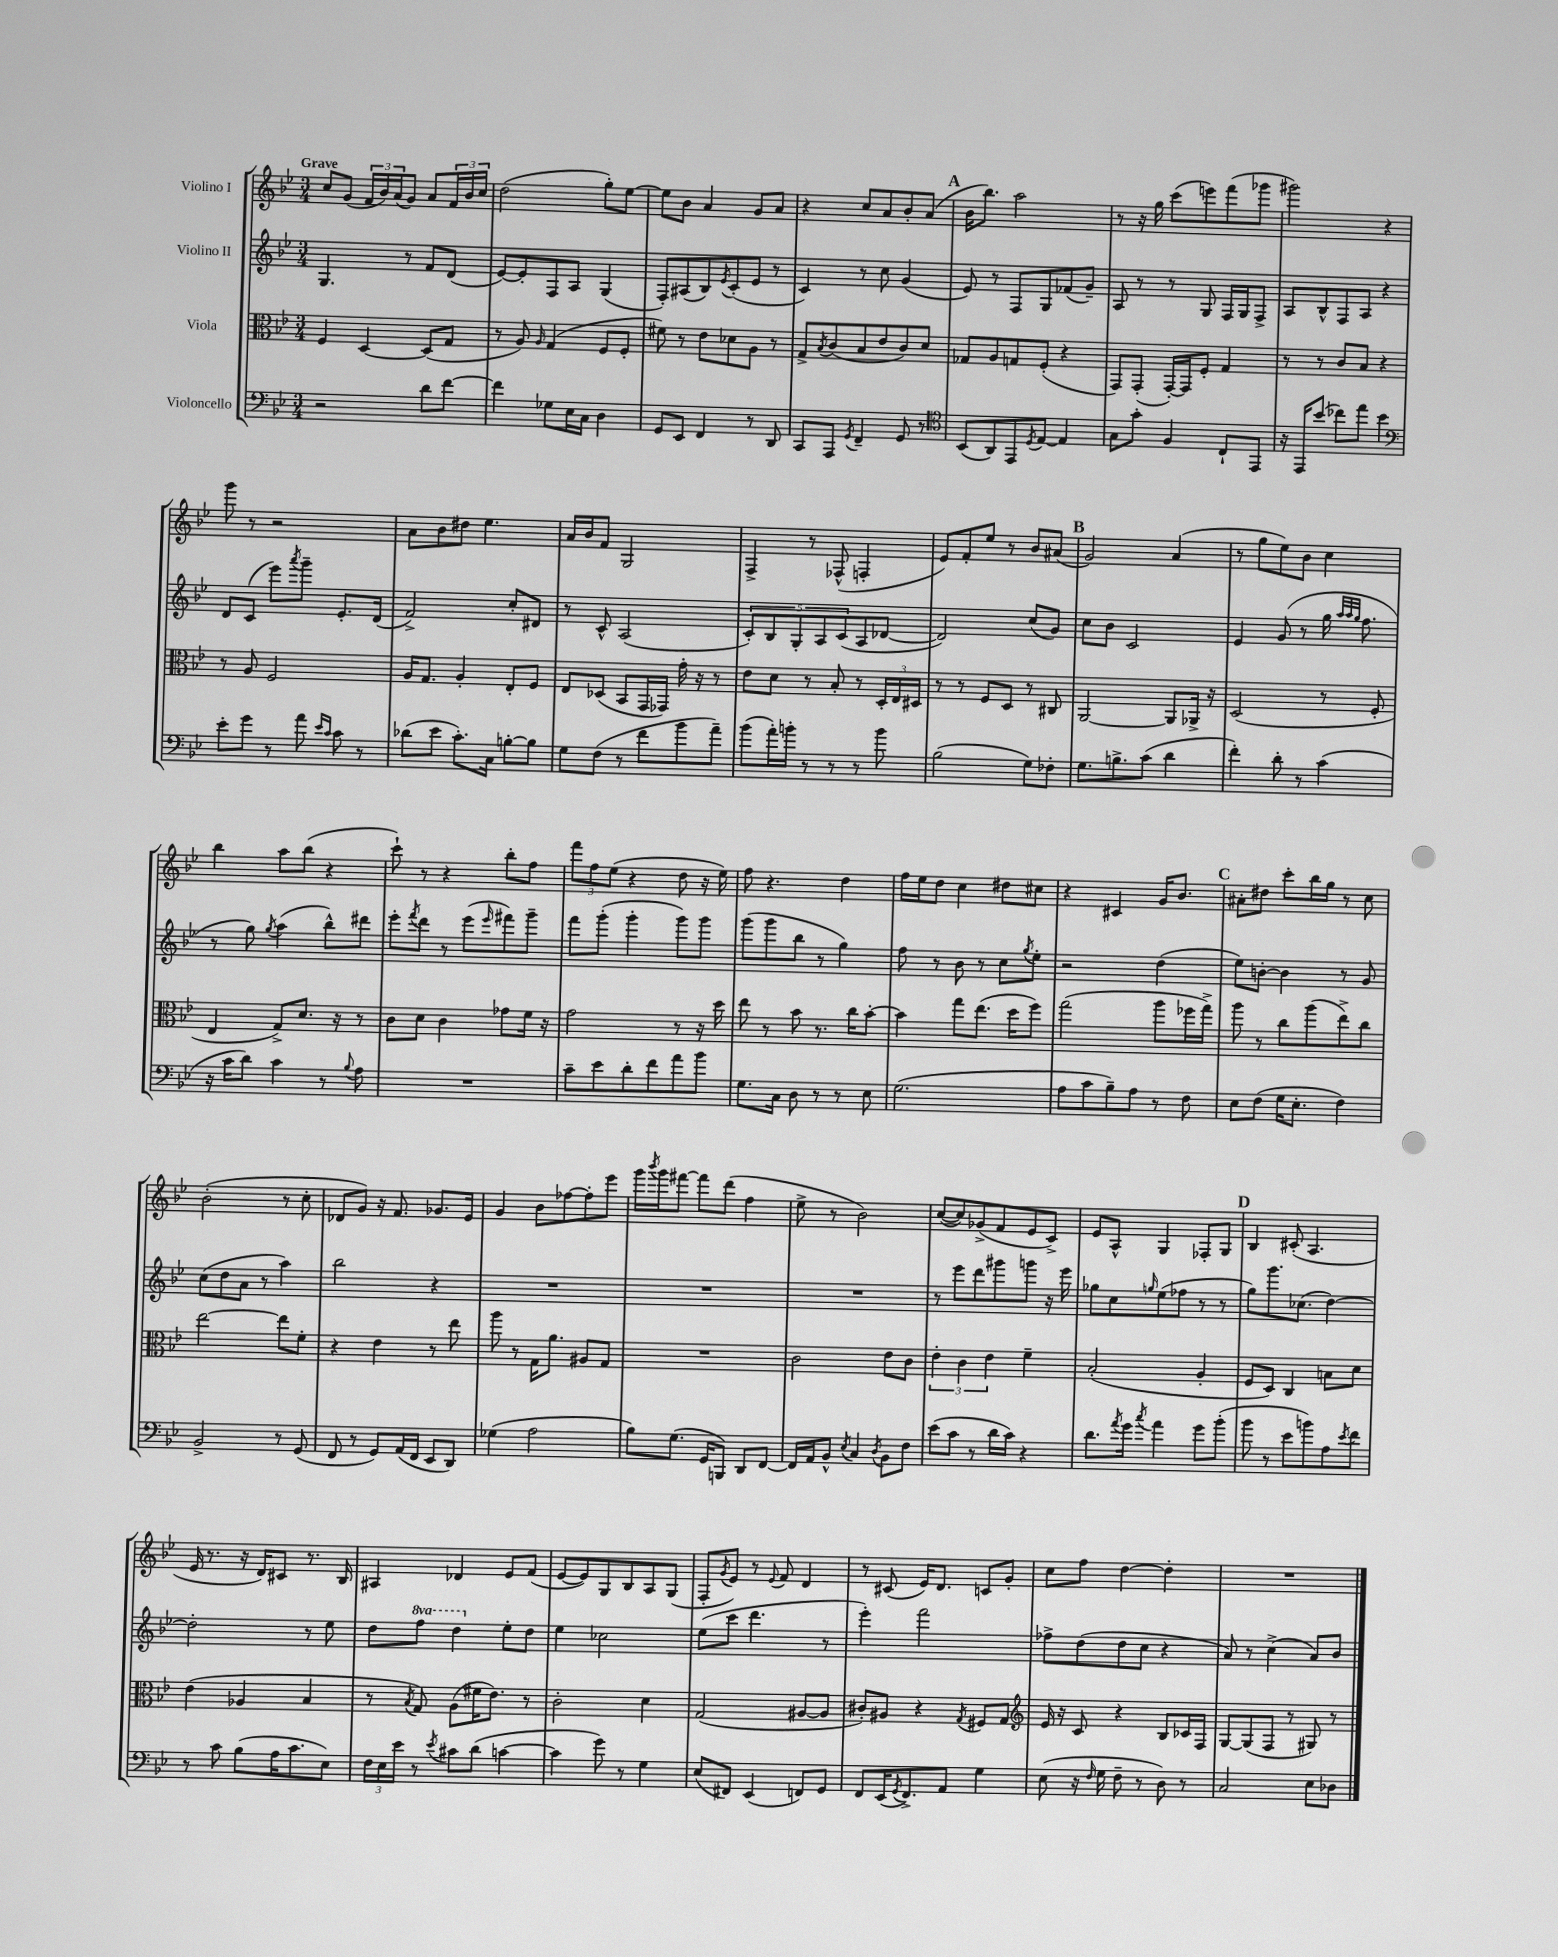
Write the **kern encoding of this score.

**kern	**kern	**kern	**kern
*staff4	*staff3	*staff2	*staff1
*clefF4	*clefC3	*clefG2	*clefG2
*k[b-e-]	*k[b-e-]	*k[b-e-]	*k[b-e-]
*M3/4	*M3/4	*M3/4	*M3/4
2r	4F	4.G	8cc
.	.	.	(8g
.	[4D	.	24f
.	.	.	24b-)
.	.	.	(24a
.	.	8r	8g)
8d	(8D]	8f	8a
[8f	8G	(8d	24f
.	.	.	24b-
.	.	.	24cc
=	=	=	=
4f]	8r	[8e-)	(2dd
.	8A)	8e-']	.
.	16qqA	.	.
8G-	(4G	8F	.
16E-	.	8A	.
16C	.	.	.
4D	8F	(4G	8gg')
.	8F'	.	[8ee-
=	=	=	=
8GG	8f#)	8F')	8ee-]
8EE-	8r	(8A#	8b-
4FF	8e-	8B-)	4a
.	.	8qe-	.
.	8d-	(8c'	.
8r	8A	8e-	8g
8DD	8r	8r	8a
=	=	=	=
8CC	8G^	4c)	4r
.	8qB-	.	.
8AAA	(8c	.	.
8qGG	.	.	.
4FF~	8B-	8r	8cc
.	8e-	8cc	8a
8GG	8c)	(4g	8b-'
8r	8d	.	(8a
=	=	=	=
*clefC4	*	*	*
(8BB-	8G-	8e-)	16b-
.	.	.	8.bb-)
8AA)	8A	8r	.
8EE-	8G	8F	2aa
8qD	.	.	.
[8E-	(8F'	8G	.
4E-]	4r	(8f-	.
.	.	8g~)	.
=	=	=	=
8G	8GG)	8A	8r
8g'	(8GG'	8r	16r
.	.	.	16gg
4F	[16GG')	8r	(8ccc
.	16GG]	.	.
.	8F'	8G	8eee)
8C`	4G	16F	(8fff
.	.	16G	.
8EE-	.	8F^	8ggg-
=	=	=	=
16r	8r	8A	2ggg#)
16EE-	.	.	.
(8b-	8r	8B-^^	.
8cc-)	8c	8F	.
8ee-	8B-	8A	.
4b-	4r	4r	4r
=	=	=	=
*clefF4	*	*	*
8e-'	8r	8d	8ggg
8g	8A	(8c	8r
8r	2F	8eee-)	2r
.	.	8qaaa	.
8a	.	8ggg~	.
16qqe-	.	.	.
16qqc	.	.	.
8c	.	8.e-'	.
8r	.	.	.
.	.	(16d	.
=	=	=	=
(8d-	16A	2f^)	8a
.	8.G	.	.
8e-	.	.	8b-
8.c')	4A'	.	8dd#
.	.	.	4.ee-
16C	.	.	.
[8B'	8E-'	8cc'	.
8B]	8F	8d#	.
=	=	=	=
8G	8E-	8r	16a
.	.	.	16b-
(8F	(8D-	8c^^	8f
8r	8BB-	(2A	2G
8f	16GG	.	.
.	16GG-)	.	.
8b-	16g'	.	.
.	16r	.	.
8a~)	8r	.	.
=	=	=	=
(8b-	8e-	10c')	4F^
.	.	10B-	.
16a')	8d	.	.
16b'	.	.	.
.	.	10G'	.
8r	8r	.	8r
.	.	10A	.
8r	8B-'	.	(8F-^^
.	.	(10c	.
8r	8r	8A	4F'
8b	24D'	[8d-	.
.	24E-	.	.
.	24D#	.	.
=	=	=	=
(2B-	8r	2d-])	8e-)
.	8r	.	8f'
.	8F	.	8ee-
.	8D	.	8r
8G)	8r	(8cc	8b-
8F-'	8C#	8g)	(8a#
=	=	=	=
8.G	[2AA	8cc	2g)
.	.	8b-	.
8.B^	.	.	.
.	.	2c	.
(8c	.	.	.
4d	8AA]	.	(4a
.	16AA-^	.	.
.	16r	.	.
=	=	=	=
4f')	(2D	4e-	8r
.	.	.	8gg
8d'	.	(8g	8ee-)
8r	.	8r	8b-
(4c	8r	16gg	4cc
.	.	32qqaa	.
.	.	32qqaa	.
.	.	32qqgg	.
.	.	8.ff	.
.	8F'	.	.
=	=	=	=
16r	4E-	8r	4bb-
16c	.	.	.
8d)	.	8gg)	.
.	.	8qgg	.
4c	8G^)	(4aa	8aa
.	8.d	.	(8bb-
8r	.	8bb-^^)	4r
.	16r	.	.
8qqB-	.	.	.
8A	8r	8ddd#	.
=	=	=	=
2.r	8c	8eee-'	8ccc`)
.	.	8qfff	.
.	8d	8ddd	8r
.	4c	8r	4r
.	.	(8eee-	.
.	.	16qqeee-	.
.	8g-	8fff#)	8bb-'
.	16f	8ggg~	8ff
.	16r	.	.
=	=	=	=
8c~	2g	8fff	12fff
.	.	.	12ff
8e-	.	(8ggg'	.
.	.	.	(12ee-
8d'	.	4ggg'	4r
8f	.	.	.
8a	8r	8ggg)	8dd
8b-	16r	8ggg	16r
.	16dd	.	16ee-)
=	=	=	=
8.G	8ee-	(8ggg	8ff
.	8r	8ggg	4.r
16C	.	.	.
8D	8b-	8bb-	.
8r	8.r	8r	.
8r	.	4gg)	4dd
.	16cc	.	.
8E-	[8b-'	.	.
=	=	=	=
(2.G	4b-]	8ff	16ff
.	.	.	16ee-
.	.	8r	8dd
.	8gg	8b-	4cc
.	(8.ee-	8r	.
.	.	8cc	8dd#
.	16dd	.	.
.	.	8qgg	.
.	8ff)	8ee-'	8cc#
=	=	=	=
8A	(2gg	2r	4r
8c	.	.	.
8B-~)	.	.	4c#
8A	.	.	.
8r	8aa	(4dd	16g
.	.	.	8.b-
8F	16ff-	.	.
.	16gg^)	.	.
=	=	=	=
8E-	8aa	8ee-)	8a#'
(8F	8r	[8b'	8dd#
16G	8cc	4b]	8ccc'
8.E-'	.	.	.
.	(8aa	.	16bb-
.	.	.	16gg
4F)	8ee-^)	8r	8r
.	8cc	8g	8cc
=	=	=	=
2BB-^	[2ee-	(8cc	(2b-'
.	.	8dd	.
.	.	8a	.
.	.	8r	.
8r	8ee-]	4aa)	8r
(8GG	8f'	.	8cc'
=	=	=	=
8FF	4r	2bb-	8d-
8r	.	.	8g)
8GG)	4e-	.	16r
.	.	.	8.f
(16AA	.	.	.
16FF	.	.	.
8EE-	8r	4r	8.g-
8DD)	8ee-	.	.
.	.	.	16e-
=	=	=	=
(4G-	8aa	2.r	4g
.	8r	.	.
2A	16G	.	8b-
.	8.a	.	.
.	.	.	[8ff-
.	8A#	.	8ff-']
.	8G	.	8eee-
=	=	=	=
8B-)	2.r	2.r	16ggg
.	.	.	8qbbb-
.	.	.	16ggg
(8.G	.	.	[8fff#
.	.	.	8fff#]
16GG	.	.	.
8BBB)	.	.	(8ddd
8DD	.	.	4ff
[8FF	.	.	.
=	=	=	=
16FF]	2c	2.r	8ee-^
16AA	.	.	.
8BB-^^	.	.	8r
8qE-	.	.	.
4C	.	.	2b-)
8qD	.	.	.
8BB-	8e-	.	.
8F	8c	.	.
=	=	=	=
(8e-	6e-'	8r	([8cc
8c	.	8eee-	8cc])
.	6c	.	.
8r	.	8ddd	(8g-^
.	6e-	.	.
16d	.	8ggg#	8f
16c)	.	.	.
4r	4f~	8ggg	8e-
.	.	16r	8c^)
.	.	16eee-	.
=	=	=	=
8.d	(2B-'	8gg-	8e-
.	.	8cc	8A^^
8qa	.	.	.
16g	.	.	.
8qcc	.	16qqgg	.
4a	.	(8ee-	4G
.	.	8ff-	.
8g	4A'	8r	8F-'
(8b-'	.	8r	8G
=	=	=	=
8b-	8F	8gg)	4B-
8r	8D)	8.ggg	.
8e-	4C	.	(8c#'
.	.	(8.cc-	.
8b)	.	.	4.A
8A	8B	[4dd)	.
8qe-	.	.	.
8f	8d	.	.
=	=	=	=
8r	(4e-	2dd']	16e-
.	.	.	8.r
8c	.	.	.
(8B-	4A-	.	16r
.	.	.	16d)
16A	.	.	8c#
8.c	.	.	.
.	4B-	8r	8.r
8E-)	.	8ee-	.
.	.	.	16B-
=	=	=	=
24F	8r	8dd	4A#
24E-	.	.	.
24e-	.	.	.
.	8qB-	.	.
8r	8G)	8fff	.
8qe-	.	.	.
8c#	(8A	4ddd	4d-
(8d	16f#	.	.
.	8.e-)	.	.
[4c	.	8ee-'	8e-
.	8r	8dd	(8f
=	=	=	=
4c]	2c'	4ee-	[8e-
.	.	.	8e-])
8g)	.	2cc-	8G
8r	.	.	8B-
4G	4d	.	8A
.	.	.	(8G
=	=	=	=
(8E-	(2G	(8ee-	8F'
.	.	.	8qg
8FF#)	.	8ccc	8e-)
(4EE-	.	4.ddd	8r
.	.	.	8qqe-
.	.	.	8f
8FF)	[8A#	.	4d
8GG	8A#]	8r	.
=	=	=	=
8FF	8c#')	4eee-')	8r
(16EE-	8A#	.	(8c#
8qGG	.	.	.
8.FF^)	.	.	.
.	4r	2fff	16e-)
.	.	.	8.d
8AA	.	.	.
.	8qG	.	.
4G	8F#	.	8c
.	8G	.	8g'
=	=	=	=
*	*clefG2	*	*
(8E-	16e-	8ff-^	8cc
.	16r	.	.
16r	8c	(8dd	8ff
16qqF	.	.	.
16G	.	.	.
8F~	4r	8dd	[4dd
8r	.	8cc	.
8D)	8B-	4r	4dd']
8r	16c-	.	.
.	16F	.	.
=	=	=	=
2C	[8G	8a)	2.r
.	(8G]	8r	.
.	8F	(4cc^	.
.	8r	.	.
8E-	8G#)	8a)	.
8D-	8r	8b-	.
==	==	==	==
*-	*-	*-	*-
